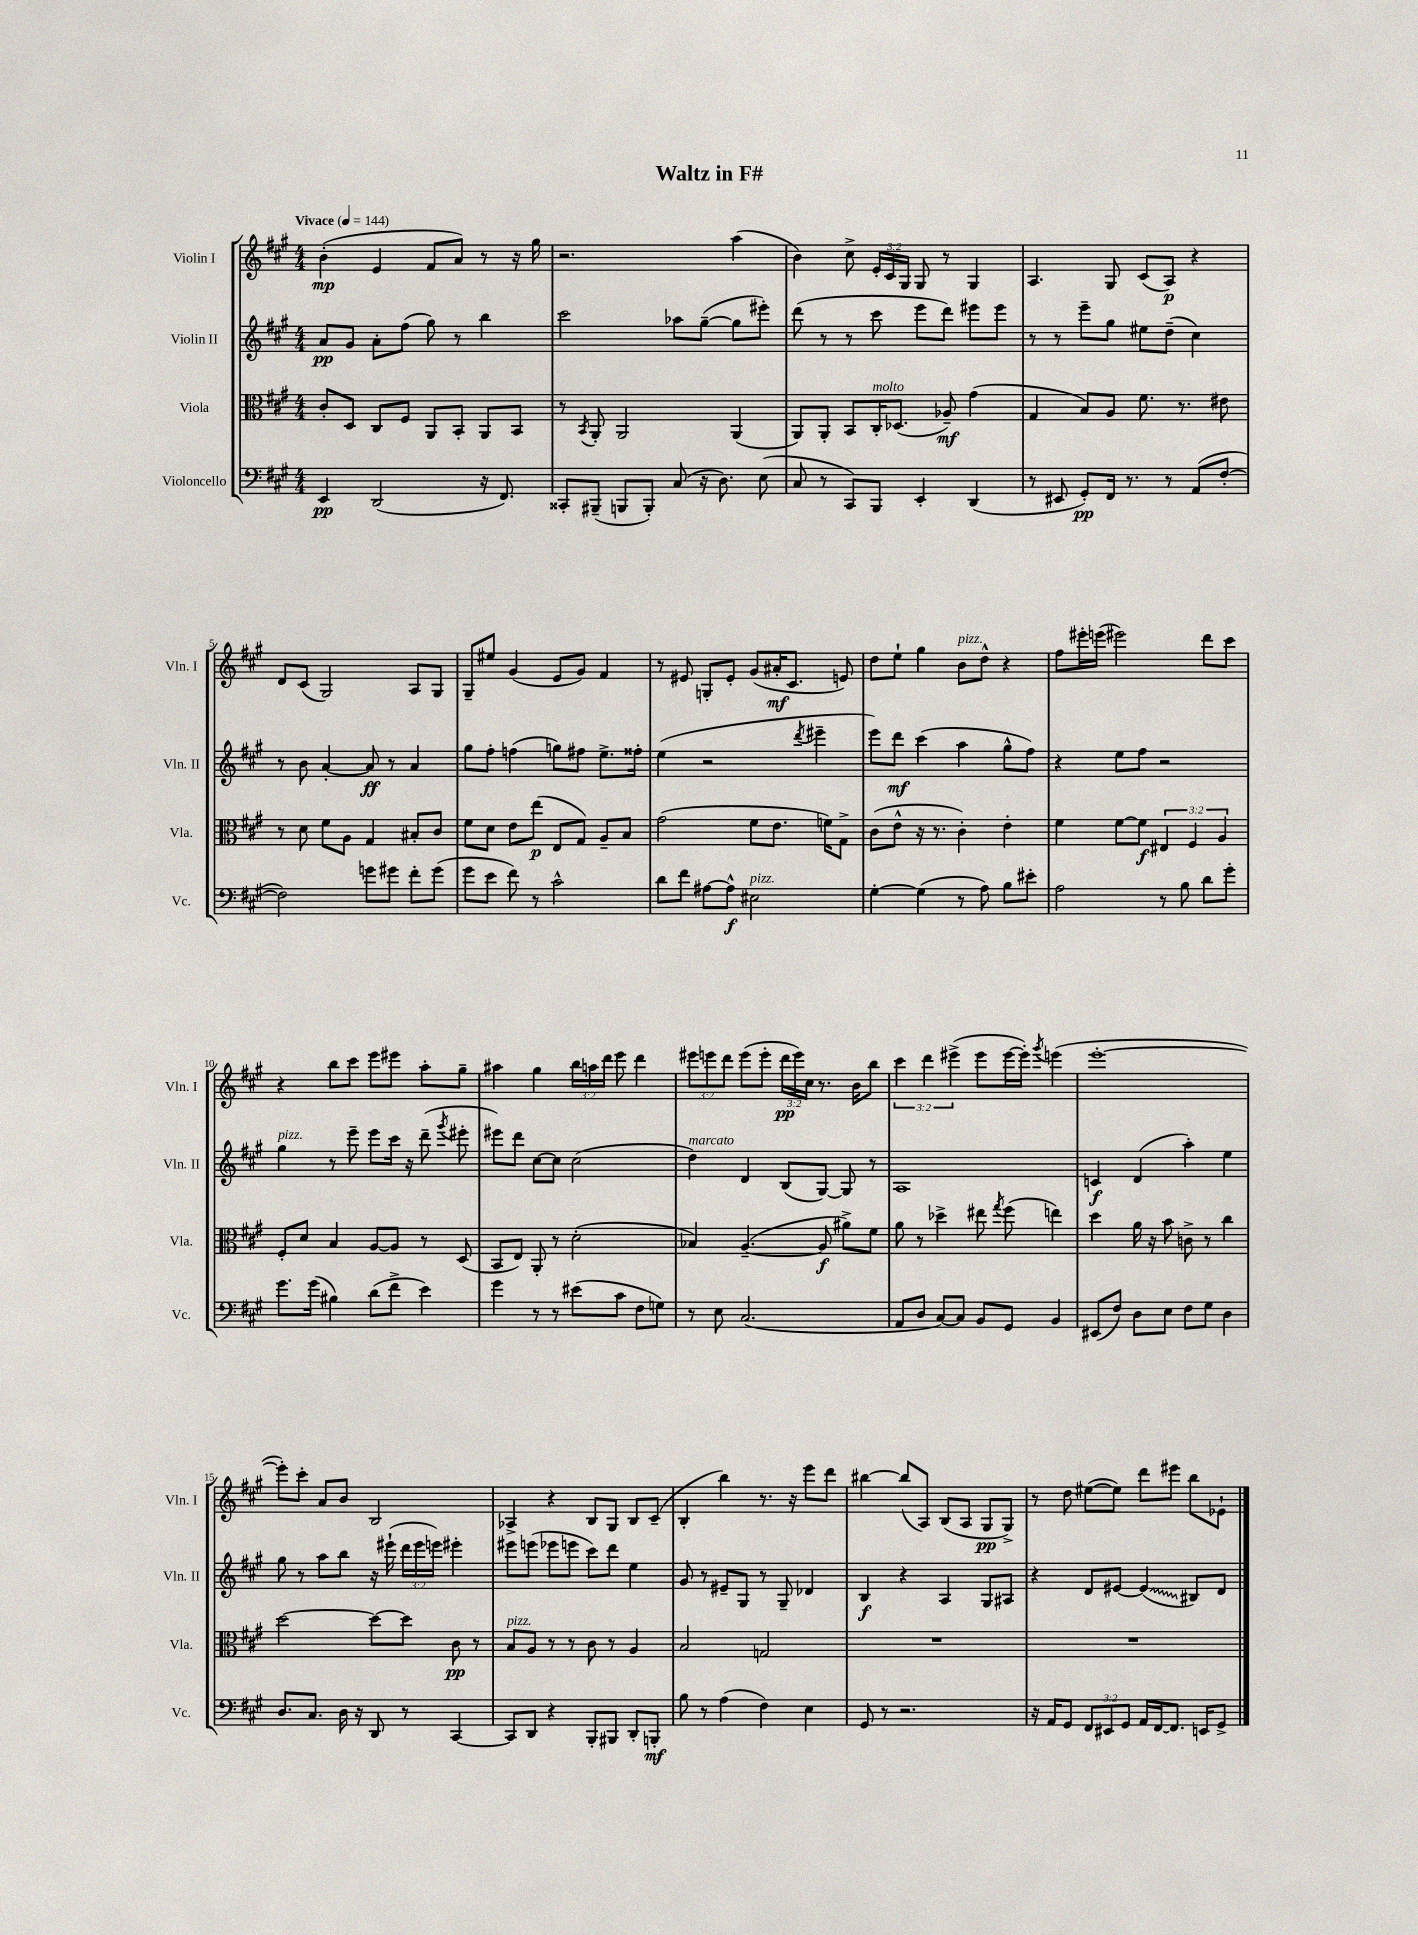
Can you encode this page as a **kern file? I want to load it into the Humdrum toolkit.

**kern	**kern	**kern	**kern
*staff4	*staff3	*staff2	*staff1
*clefF4	*clefC3	*clefG2	*clefG2
*k[f#c#g#]	*k[f#c#g#]	*k[f#c#g#]	*k[f#c#g#]
*M4/4	*M4/4	*M4/4	*M4/4
*MM144	*MM144	*MM144	*MM144
4EE/	8c#'/L	8a/L	(4b'\
.	8D/J	8g#/J	.
(2DD/	8C#/L	8a'\L	4e/
.	8F#/J	(8ff#\J	.
.	8AA/L	8gg#\)	8f#/L
.	8BB'/J	8r	8a/J)
16r	8AA/L	4bb\	8r
8.FF#/)	.	.	.
.	8BB/J	.	16r
.	.	.	16gg#\
=	=	=	=
8CC##'/L	8r	2ccc#\	2.r
.	8qBB/	.	.
(8BBB#~/J	8AA'/	.	.
8BBB/L	2AA/	.	.
8BBB'/J)	.	.	.
(8C#/	.	8aa-\L	.
16r	.	([8gg#~\J	.
8.D\)	.	.	.
.	(4AA/	8gg#\]L	(4aa\
(8E\	.	8eee#'\J)	.
=	=	=	=
8C#/	8AA/L)	(8ddd\	4b\)
8r	8AA'/J	8r	.
8CC#/L)	8BB/L	8r	8cc#^\
8BBB/J	16C#'/K	8ccc#\	24e'/LL
.	.	.	24c#/
.	(8.D-/J	.	.
.	.	.	24G#/JJ
4EE'/	.	8eee\L	8G#/
.	8A-~/)	8ddd\J)	8r
(4DD/	(4g#\	8eee#\L	4G#/
.	.	8eee#\J	.
=	=	=	=
8r	4G#/	8r	4.A/
8EE#/	.	8r	.
8GG#'/L)	8B/L)	8eee~\L	.
16FF#/Jk	8A/J	8gg#\J	8G#/
8.r	.	.	.
.	8.f#\	8ee#\L	(8c#/L
8r	.	(8dd~\J	8A/J)
.	8.r	.	.
(8AA/L	.	4cc#\)	4r
[8F#'/J	8e#\	.	.
=	=	=	=
2F#\])	8r	8r	8d/L
.	8d\	8b\	(8c#/J
.	8f#\L	[4a'/	2G#/)
.	8A\J	.	.
8g\L	4G#/	8a/]	.
8g#\J	.	8r	.
8f#'\L	8B#'/L	4a/	8A/L
(8g#\J	8c#/J	.	8G#/J
=	=	=	=
8g#\L	8f#\L	8gg#\L	8G#~/L
8e\J	8d\J	8ff#'\J	8ee#/J
8f#\)	8e\L	(4ff\	(4g#/
8r	(8ee\J	.	.
2c#^^\	8E/L	8gg\L)	8e/L
.	8G#/J)	8ff#\J	8g#/J)
.	8A~/L	8.ee^\L	4f#/
.	8B/J	.	.
.	.	16ff##'\Jk	.
=	=	=	=
8d\L	(2g#\	(4ee\	8r
8f#\J	.	.	8e#/
[8A#\L	.	2r	8G'/L
8A#^^\]J	.	.	8e#'/J
2E#\	8f#\L	.	(8g#/L
.	8.e\J	.	16a#'/K
.	.	.	8.c#/J
.	.	8qddd/	.
.	.	4eee#~\	.
.	16f\LK)	.	.
.	8G#^\J	.	8e/)
=	=	=	=
[4G#'\	(8c#\L	8eee\L)	8dd\L
.	8e^^\J	8ddd\J	8ee`\J
(4G#\]	16r	(4ccc#\	4gg#\
.	8.r	.	.
8r	4c#'\)	4aa\	8b\L
8A\)	.	.	8dd^^\J
8B\L	4e'\	8gg#^^\L	4r
8e#'\J	.	8ff#\J)	.
=	=	=	=
2A\	4f#\	4r	8ff#\L
.	.	.	16eee#'\L
.	.	.	(16eee\JJ
.	[8f#\L	8ee\L	2eee#\)
.	8f#\]J	8ff#\J	.
8r	6E#/	2r	.
8B\	.	.	.
.	6F#/	.	.
8d\L	.	.	8ddd\L
.	6A/	.	.
8g#'\J	.	.	8ccc#\J
=	=	=	=
8.g#\L	8F#'/L	4gg#\	4r
.	8d/J	.	.
(16g#\Jk	.	.	.
4B#\)	4B/	8r	8bb\L
.	.	8eee~\	8ccc#\J
(8d\L	[8A/L	8eee\L	8eee\L
8f#^\J	8A/]J	16ccc#\Jk	8eee#\J
.	.	16r	.
4e\)	8r	(8ddd~\	8aa'\L
.	.	8qggg#/	.
.	(8D/	8eee#'\	8gg#~\J
=	=	=	=
4g#\	8BB/L	8eee#\L)	4aa#\
.	8E/J)	8ddd\J	.
8r	8AA'/	[8cc#\L	4gg#\
8r	8r	8cc#\]J	.
(8e#\L	(2d'\	(2cc#\	24bb\LL
.	.	.	24aa\
.	.	.	24ddd\JJ
8c#\J	.	.	8eee\
8F#\L	.	.	4ddd\
8G\J)	.	.	.
=	=	=	=
8r	4B-/)	4dd\)	12eee#\L
.	.	.	12eee\
8E\	.	.	.
.	.	.	12ddd\J
(2.C#/	([4.A~/	4d/	(8eee\L
.	.	.	8eee'\J
.	.	(8B/L	24ddd\LL
.	.	.	24eee\)
.	.	.	24cc#\JJ
.	8A/]	[8G#/J)	8.r
.	8a#^\L)	8G#/]	.
.	.	.	16b\LK
.	8f#\J	8r	8bb\J
=	=	=	=
8AA/L	8a\	1A	6ccc#\
8D/J	8r	.	.
.	.	.	6ddd\
[8C#/L)	4dd-^\	.	.
.	.	.	(6eee#^\
8C#/]J	.	.	.
8BB/L	8ee#\	.	8eee#\L
.	8qgg#/	.	.
8GG#/J	(8ff#\	.	[16eee#\L
.	.	.	16eee#'\]JJ)
.	.	.	8qggg#/
4BB/	4ee\)	.	(4eee\
=	=	=	=
(8EE#/L	4dd\	4c/	[1eee'
8F#/J)	.	.	.
8D\L	16a\	(4d/	.
.	16r	.	.
8E\J	8b\	.	.
8F#\L	8c^\	4aa'\)	.
8G#\J	8r	.	.
4D\	4cc#\	4ee\	.
=	=	=	=
8.D/L	[2dd\	8gg#\	8eee'\]L)
.	.	8r	8ccc#'\J
8.C#/J	.	.	.
.	.	8aa\L	8a/L
16D\	.	8bb\J	8b/J
16r	.	.	.
8DD/	8dd\_L	16r	2B/
.	.	(16eee#`\	.
8r	8dd\]J	24ddd\LL	.
.	.	24eee#\	.
.	.	24eee\JJ)	.
[4CC#/	8c#\	4eee#'\	.
.	8r	.	.
=	=	=	=
8CC#/]L	8B/L	8eee#\L	4A-^/
8DD/J	8A/J	(8eee\J	.
4r	8r	8eee-\L	4r
.	8r	8eee\J	.
8BBB'/L	8c#\	8ccc#\L)	8B/L
8BBB#/J	8r	8ddd\J	8G#/J
8DD'/L	4A/	4ee\	8B/L
8BBB'/J	.	.	(8c#~/J
=	=	=	=
8B\	2B/	8g#/	4B'/
8r	.	8r	.
(4A\	.	8e#~/L	4bb\)
.	.	8G#/J	.
4F#\)	2G/	8r	8.r
.	.	8G#~/	.
.	.	.	16r
4E\	.	4d-/	8eee\L
.	.	.	8ddd\J
=	=	=	=
8GG#/	1r	4B/	[4bb#\
8r	.	.	.
2.r	.	4r	(8bb#/]L
.	.	.	8A/J)
.	.	4A/	(8B/L
.	.	.	8A/J
.	.	8G#/L	8G#/L
.	.	8A#/J	8G#^/J)
=	=	=	=
16r	1r	4r	8r
16AA/LK	.	.	.
8GG#/J	.	.	8dd\
12FF#/L	.	8d/L	([8ee#\L
12EE#/	.	.	.
.	.	[8e#/J	8ee#\]J)
12GG#/J	.	.	.
16AA/LL	.	(4e#/]	8ddd\L
[16FF#/J	.	.	.
8.FF#/]J	.	.	8eee#\J
.	.	8B#/L)	8bb\L
16EE/LK	.	.	.
8GG#^/J	.	8d/J	8e-`\J
==	==	==	==
*-	*-	*-	*-
